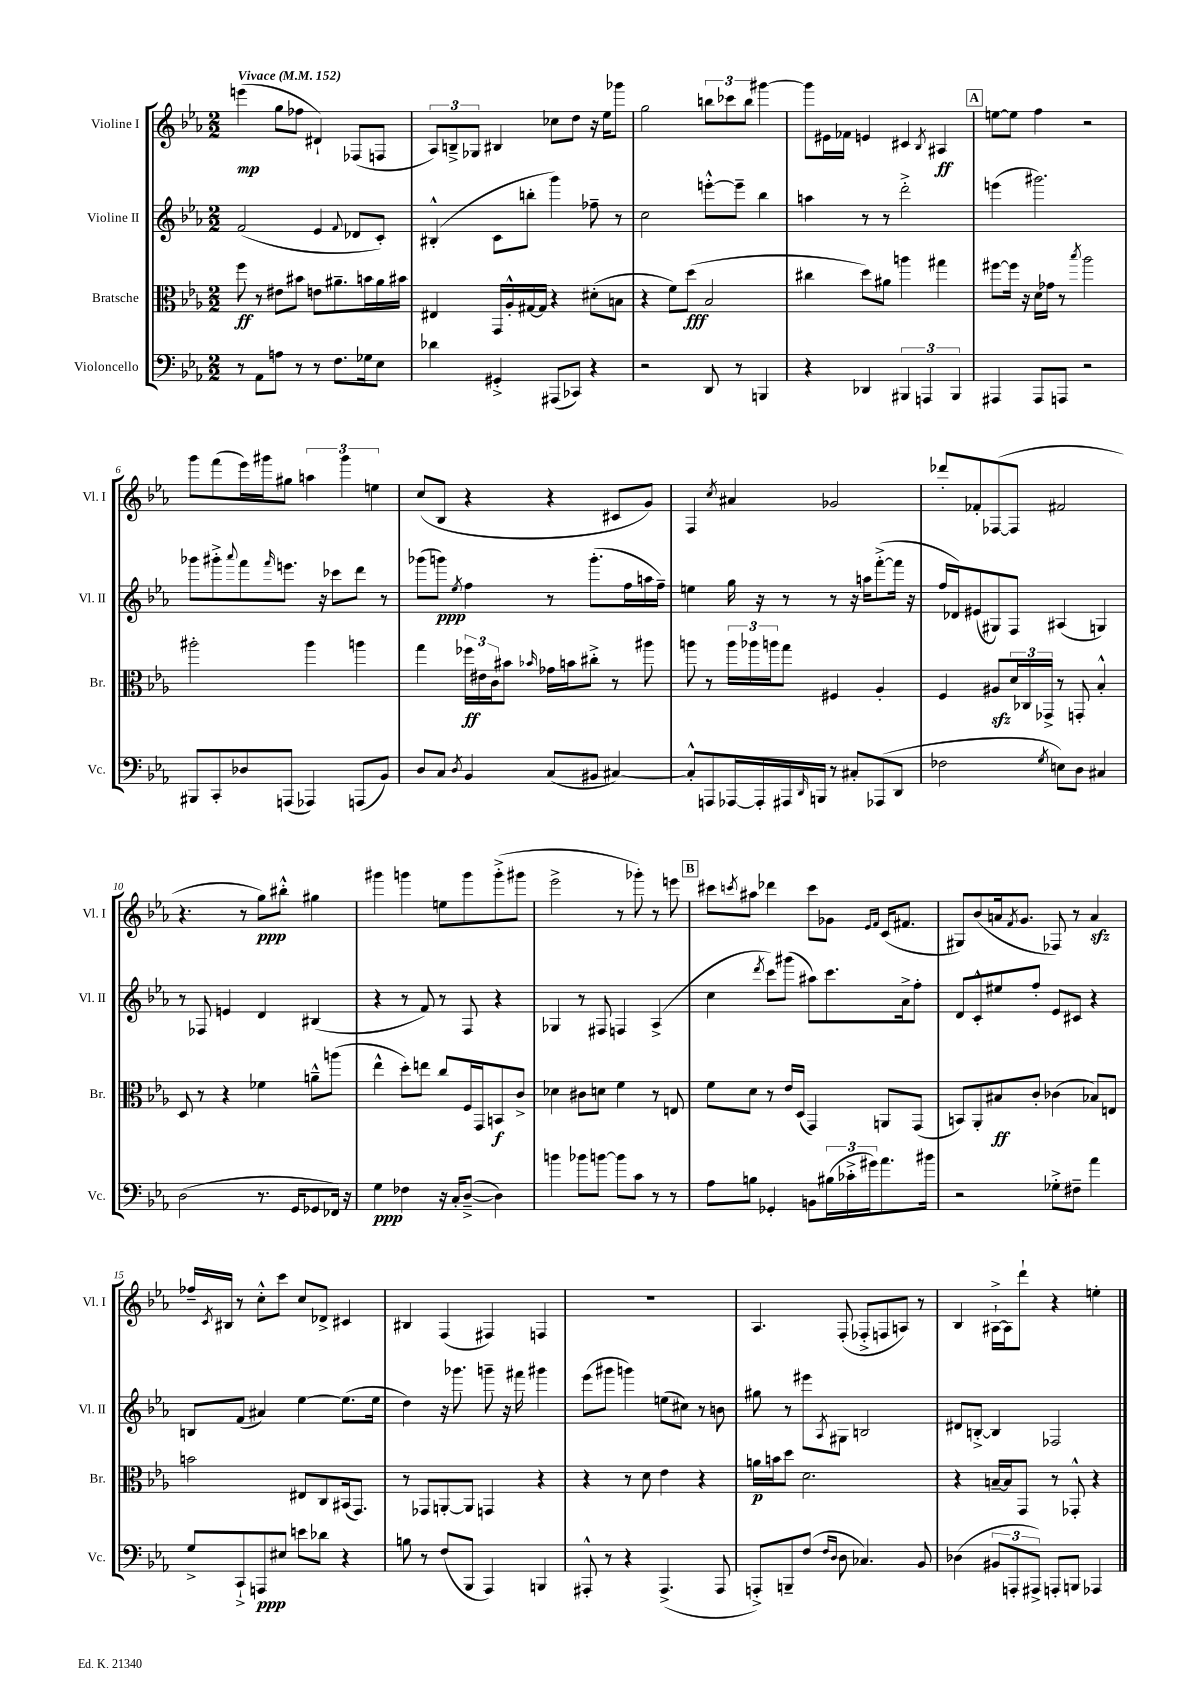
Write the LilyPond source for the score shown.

<<
\new StaffGroup <<
\new Staff = "s0" \with { instrumentName = "Violine I" shortInstrumentName = "Vl. I" } {
    \clef treble \key ees \major \numericTimeSignature \time 2/2 \tempo "Vivace" 4 = 152
    e'''4\mp( g''8 fes''8 dis'4-!) fes8( f8 |
    \tuplet 3/2 { aes8) b8---> ges8 } bis4 ces''8 d''8 r16 ees''16 ges'''8 |
    g''2 \tuplet 3/2 { b''8 ces'''8 b''8 } gis'''4~ |
    gis'''8 eis'16 fes'16 e'4 cis'4 \acciaccatura { bes8 } ais4\ff |
    \mark \markup { \box "A" } e''8~ e''8 f''4 r2 |
    g'''8 f'''8( ees'''16) gis'''16 gis''8 \tuplet 3/2 { a''4 gis'''4 e''4 } |
    c''8( bes8 r4 r4 cis'8 g'8) |
    f4 \acciaccatura { c''8 } ais'4 ges'2 |
    des'''8-. fes'8-. fes8~( fes8 fis'2 |
    r4. r8 g''8\ppp) bis''8-.-^ gis''4 |
    gis'''4 g'''4 e''8 g'''8 g'''8-.->( gis'''8 |
    ees'''2-> r8 ges'''8-.) r8 e'''8 |
    \mark \markup { \box "B" } cis'''8 \acciaccatura { c'''8 } ais''8 des'''4 c'''8 ges'8 \grace { ees'16 f'16 } c'16( fis'8. |
    gis8) bes'8( a'16 \acciaccatura { f'8 } g'8. fes8) r8 a'4\sfz |
    fes''16-- \acciaccatura { c'8 } bis16 r8 c''8-.-^ c'''8 c''8 des'8-> cis'4 |
    bis4 f4( fis4) f4 |
    R1 |
    aes4. f8-.( fes8-.-> f8 a8) r8 |
    bes4 ais16~-!-> ais16 d'''8-! r4 e''4-. \bar "|." |
}
\new Staff = "s1" \with { instrumentName = "Violine II" shortInstrumentName = "Vl. II" } {
    \clef treble \key ees \major \numericTimeSignature \time 2/2
    f'2( ees'4 \appoggiatura { f'8 } des'8 c'8-.) |
    bis4-.-^( c'8 b''8-. g'''4) fes''8-- r8 |
    c''2 e'''8~-.-^ e'''8-- bes''4 |
    a''4 r8 r8 d'''2-.-> |
    \mark \markup { \box "A" } e'''4( gis'''2.) |
    ges'''8 gis'''8-.-> \appoggiatura { aes'''8 } f'''8 \grace { f'''16 } e'''8. r16 ces'''8 d'''8 r8 |
    ges'''8( g'''8\ppp) \acciaccatura { ees''8 } f''4 r8 g'''8.-.( f''16 a''16 f''16--) |
    e''4 g''16 r16 r8 r8 r16 a''16 f'''8~-.->( f'''16 r16 |
    f''16 des'16) eis'8( gis8) f8 ais4( g4) |
    r8 fes8 e'4 d'4 bis4( |
    r4 r8 f'8) r8 f8 r4 |
    ges4 r8 fis8 f4 aes4->( |
    \mark \markup { \box "B" } c''4 \acciaccatura { d'''8 } c'''8) gis'''8( ais''8) c'''8. aes'16-> f''8-. |
    d'8 c'8-.-^ eis''8 f''8-. ees'8 cis'8 r4 |
    b8 f'8( ais'4) ees''4~ ees''8.( ees''16 |
    d''4) r16 ges'''8. g'''8-- r16 fis'''16 gis'''4 |
    ees'''8( gis'''8 g'''4) e''8( cis''8) r8 b'8 |
    gis''8 r8 eis'''8 \acciaccatura { aes8 } gis8 b2 |
    dis'8 b8~-.-> b4 fes2 \bar "|." |
}
\new Staff = "s2" \with { instrumentName = "Bratsche" shortInstrumentName = "Br." } {
    \clef alto \key ees \major \numericTimeSignature \time 2/2
    f''8\ff r8 eis'8 bis'8 e'8 ais'8.-- b'16 ais'16 bis'16 |
    eis4 g,16 aes16-.-^ gis16~ gis16 r4 dis'8-.( b8 |
    r4 f'8) d''8\fff( bes2 |
    cis''4 d''8) ais'8 a''4 gis''4 |
    \mark \markup { \box "A" } fis''8~ fis''16 r16 d'16 ges'16 r8 \acciaccatura { bes''8 } aes''2 |
    ais''2-. ais''4 a''4 |
    g''4 \tuplet 3/2 { fes''16\ff eis'16 c'16 } bis'8 \grace { bes'16 } ges'16 b'16 cis''8-.-> r8 ais''8 |
    a''8 r8 \tuplet 3/2 { a''16 aes''16 a''16 } g''8 fis4 aes4-. |
    f4 ais8\sfz \tuplet 3/2 { d'16 ces16 ges,16-> } r8 g,8-. bes4-.-^ |
    d8 r8 r4 fes'4 a'8---^ a''8( |
    ees''4-^ d''8-.) e''8 c''8 f16 g,16 b,8\f c'8-> |
    des'4 cis'8 d'8 f'4 r8 e8 |
    \mark \markup { \box "B" } f'8 d'8 r8 ees'16 d16( g,4) a,8 g,8( |
    b,8) aes,8-. bis8\ff c'8-. ces'4( bes8) e8 |
    b'2 eis8 c8 bis,16( g,8.) |
    r8 ges,8 a,8~-. a,8 g,4 r4 |
    r4 r8 d'8 ees'4 r4 |
    a'16\p b'16 d''8 d'2. |
    r4 b16~-- b16 g,8 r8 ges,8-.-^ r4 \bar "|." |
}
\new Staff = "s3" \with { instrumentName = "Violoncello" shortInstrumentName = "Vc." } {
    \clef bass \key ees \major \numericTimeSignature \time 2/2
    r8 aes,8 a8 r8 r8 f8. ges16 ees8 |
    des'4 gis,4-.-> ais,,8( ces,8) r4 |
    r2 d,8 r8 b,,4 |
    r4 des,4 \tuplet 3/2 { bis,,4 a,,4 bis,,4 } |
    \mark \markup { \box "A" } ais,,4 ais,,8 a,,8 r2 |
    bis,,8 c,8-. des8 a,,8( aes,,4) a,,8( bes,8) |
    d8 c8 \acciaccatura { d8 } bes,4 c8( bis,8 cis4~) |
    cis8-.-^ a,,8 aes,,16~ aes,,16-. ais,,16 \grace { d,16 } b,,16 r8 cis8-. aes,,8( d,8 |
    fes2 \acciaccatura { g8 } e8) d8 cis4 |
    d2( r8. g,16 ges,8 fes,16) r16 |
    g4\ppp fes4 r16 c16-. d8~--->( d4) |
    b'4 bes'8 b'8~ b'8 c'8 r8 r8 |
    \mark \markup { \box "B" } aes8 b8 ges,4-. b,8 \tuplet 3/2 { bis16( ces'16-.-> gis'16) } aes'8. bis'16 |
    r2 ges8-.-> fis8-- aes'4 |
    g8-> c,8-!-> a,,8\ppp eis8 e'8 des'8 r4 |
    b8 r8 f8( bes,,8 aes,,4) b,,4 |
    ais,,8-.-^ r8 r4 ais,,4.->( ais,,8 |
    a,,8-.->) b,,8-- f8( \grace { f16 d16 } d8 ces4.) bes,8 |
    des4( \tuplet 3/2 { bis,8 a,,8-. ais,,8->) } a,,8-. b,,8 aes,,4 \bar "|." |
}
>>
>>
